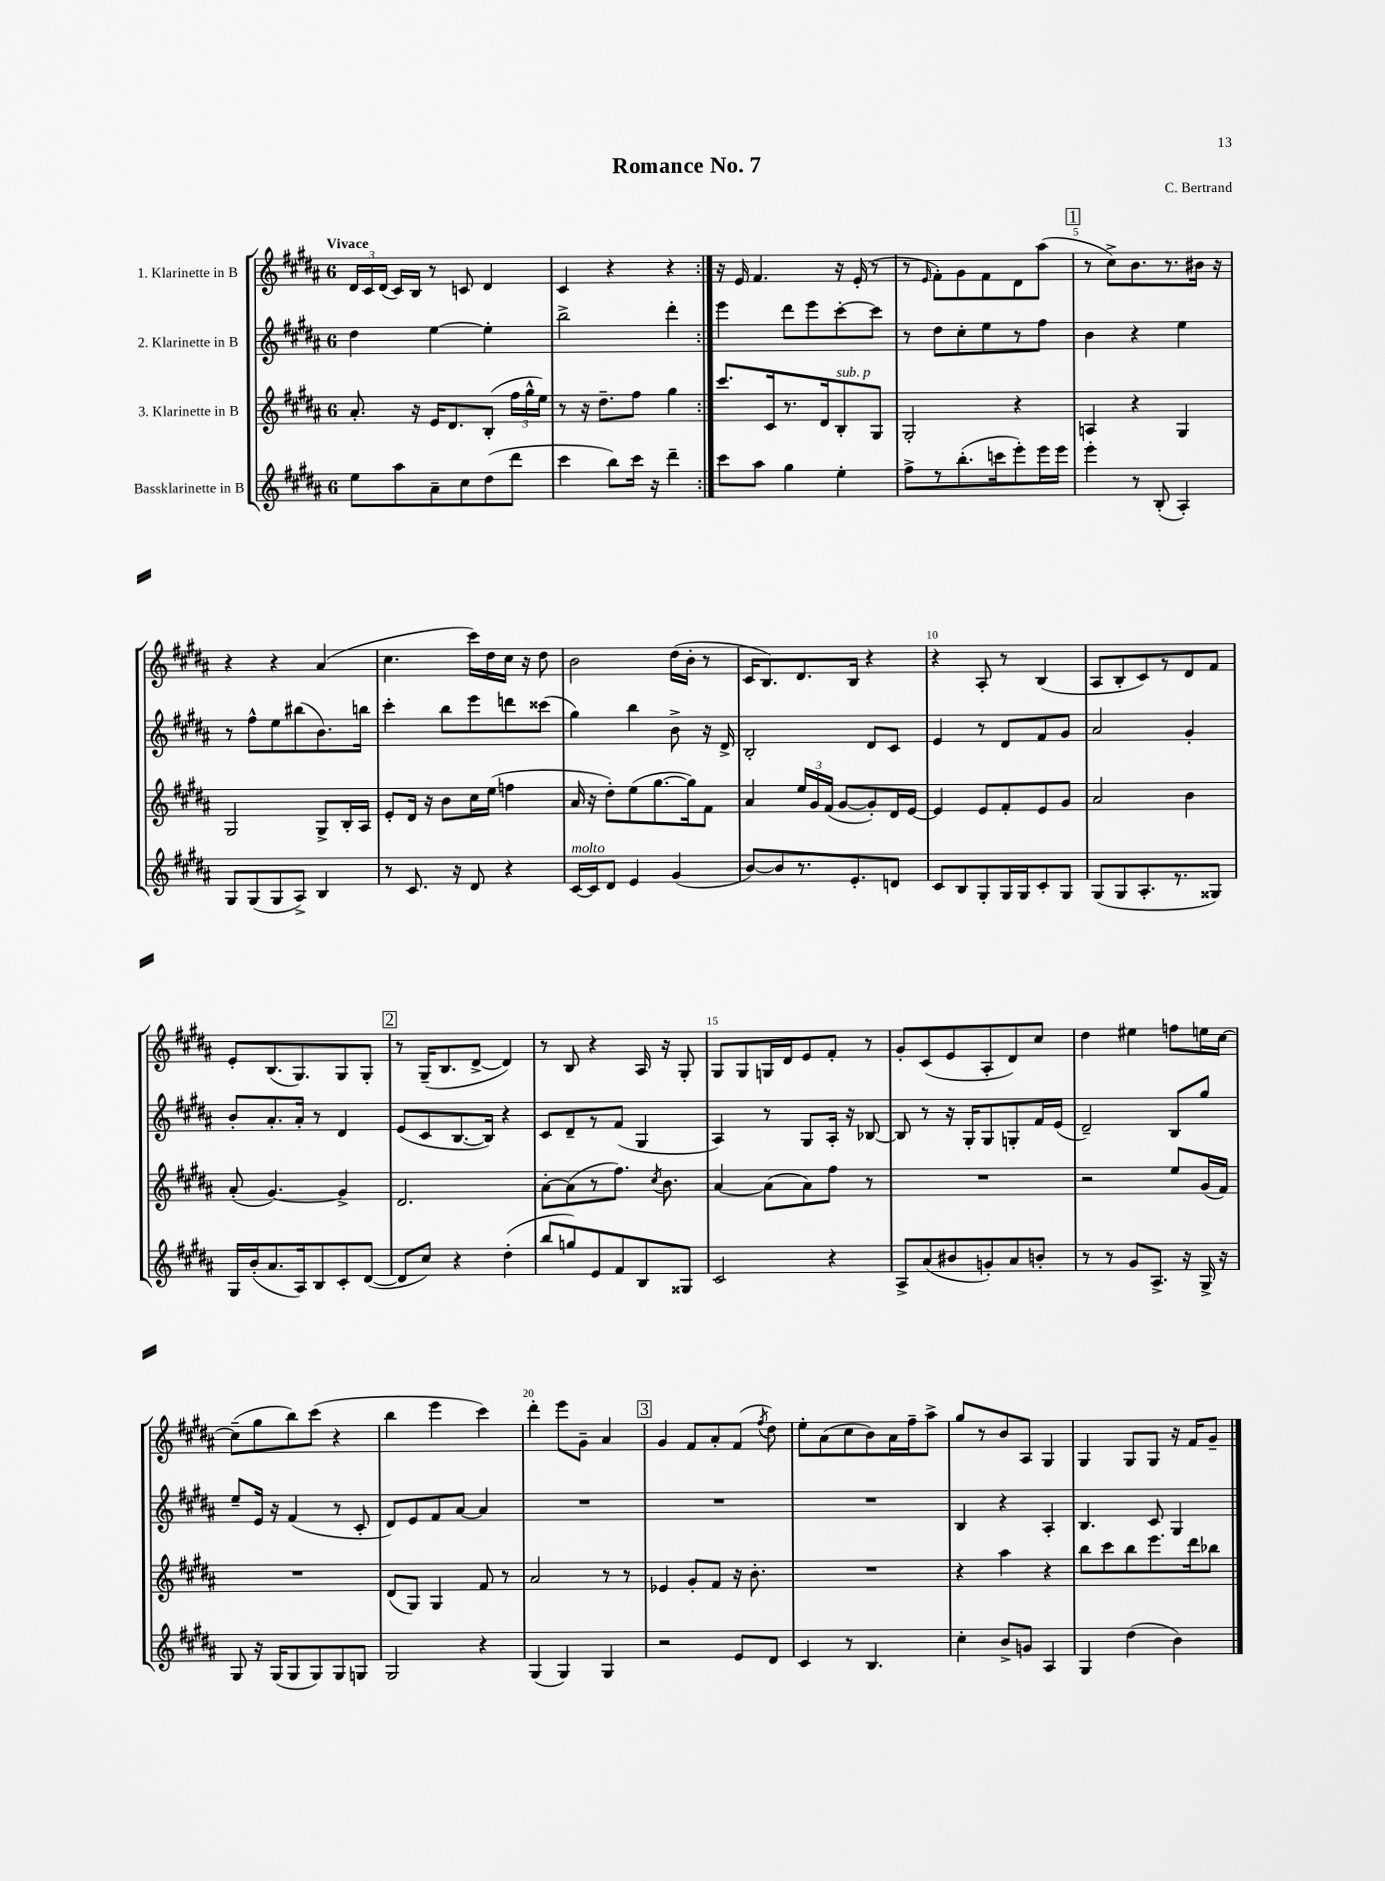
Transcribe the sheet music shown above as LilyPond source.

\header { title = "Romance No. 7" composer = "C. Bertrand" }
<<
\new StaffGroup <<
\new Staff = "s0" \with { instrumentName = "1. Klarinette in B" } {
    \clef treble \key b \major \once \override Staff.TimeSignature.style = #'single-digit \time 6/8 \tempo "Vivace"
    \autoBeamOff \repeat volta 2 { \tuplet 3/2 { dis'16[ cis'16 dis'16]( } cis'16[) b16] r8 c'8 dis'4 |
    cis'4 r4 r4 | }
    r16 e'16 fis'4. r16 e'16-.( r8 |
    r8 \grace { e'16 } fis'8[-.) gis'8 fis'8 dis'8 ais''8]( |
    \mark \markup { \box "1" } r8 cis''8[->) b'8. r8. bis'16] r16 |
    r4 r4 ais'4( |
    cis''4. cis'''16[) dis''16 cis''16] r16 dis''8 |
    b'2 dis''16[( b'16]-. r8 |
    cis'16[ b8.) dis'8. b16] r4 |
    r4 ais8-. r8 b4( |
    ais8[ b8-. cis'8) r8 dis'8 fis'8] |
    e'8[-. b8.( gis8.) gis8 gis8]-. |
    \mark \markup { \box "2" } r8 gis16[--( b8. dis'8]~-> dis'4) |
    r8 b8 r4 ais16 r16 gis8-. |
    gis8[ gis8 g16 dis'16 e'8 fis'8]-. r8 |
    gis'8[-. cis'8( e'8 ais8-. dis'8) cis''8] |
    dis''4 eis''4 f''8[ e''16 cis''16]~ |
    cis''8[--( gis''8 b''8) cis'''8]( r4 |
    b''4 e'''4 cis'''4) |
    dis'''4-. e'''8[ gis'8]-- ais'4 |
    \mark \markup { \box "3" } gis'4 fis'8[ ais'8-. fis'8]( \acciaccatura { fis''8 } dis''8) |
    e''8[-. ais'8( cis''8 b'8) ais'16 fis''16-- ais''8]-> |
    gis''8[ r8 b'8 ais8] gis4 |
    gis4 gis8[ gis8] r16 fis'16[ gis'8]-- \bar "|." |
}
\new Staff = "s1" \with { instrumentName = "2. Klarinette in B" } {
    \clef treble \key b \major \once \override Staff.TimeSignature.style = #'single-digit \time 6/8
    \autoBeamOff \repeat volta 2 { dis''4 e''4~ e''4-. |
    b''2-> dis'''4-. | }
    e'''4 dis'''8[ e'''8 cis'''8~-. cis'''8] |
    r8 dis''8[ cis''8-. e''8 r8 fis''8] |
    \mark \markup { \box "1" } b'4 r4 e''4 |
    r8 fis''8[-^ e''8 bis''8( b'8.) b''16] |
    cis'''4-. b''8[ e'''8 d'''8 cisis'''8]( |
    gis''4) b''4 b'8-> r16 dis'16-> |
    b2-. dis'8[ cis'8] |
    e'4 r8 dis'8[ fis'8 gis'8] |
    ais'2 gis'4-. |
    b'8[-. ais'8.-. ais'16]-. r8 dis'4 |
    \mark \markup { \box "2" } e'8[( cis'8 b8.~ b16]) r4 |
    cis'8[ dis'8-- r8 fis'8]( gis4 |
    ais4) r8 gis8[ ais16]-. r16 bes8~ |
    bes8 r8 r16 gis16[-. gis8 g8-. fis'16 e'16]( |
    dis'2--) b8[ gis''8] |
    e''8[-- e'16] r16 fis'4( r8 cis'8-. |
    dis'8[) e'8 fis'8 ais'8]~ ais'4 |
    R2. |
    \mark \markup { \box "3" } R2. |
    R2. |
    b4 r4 ais4-. |
    b4. cis'8 gis4 \bar "|." |
}
\new Staff = "s2" \with { instrumentName = "3. Klarinette in B" } {
    \clef treble \key b \major \once \override Staff.TimeSignature.style = #'single-digit \time 6/8
    \autoBeamOff \repeat volta 2 { ais'8.-. r16 e'16[ dis'8. b8]-.( \tuplet 3/2 { fis''16[ gis''16-^ e''16]) } |
    r8 r16 dis''8.[-- fis''8] gis''4 | }
    cis'''8.[ cis'16 r8. dis'16 b8-.^\markup { \italic "sub. p" } gis8] |
    gis2-. r4 |
    \mark \markup { \box "1" } a4 r4 gis4 |
    gis2 gis8[-> b16-. ais16] |
    e'8[-. dis'16] r16 b'8[ cis''16 e''16]( f''4 |
    ais'16 r16 dis''8[-.) e''8( gis''8.~ gis''16) fis'8] |
    ais'4 \tuplet 3/2 { e''16[ gis'16 fis'16]( } gis'8[~ gis'8-.) dis'16 e'16]~ |
    e'4 e'8[ fis'8-. e'8 gis'8] |
    ais'2 b'4 |
    ais'8-.( gis'4.~) gis'4-> |
    \mark \markup { \box "2" } dis'2. |
    ais'8[~-. ais'8( r8 fis''8.]) \acciaccatura { cis''8 } b'8. |
    ais'4~ ais'8[( ais'8) fis''8] r8 |
    R2. |
    r2 e''8[ gis'16( fis'16]) |
    R2. |
    dis'8[( gis8]) gis4 fis'8 r8 |
    ais'2 r8 r8 |
    \mark \markup { \box "3" } ees'4 gis'8[-. fis'8] r16 b'8.-. |
    R2. |
    r4 ais''4 r4 |
    b''8[ cis'''8 b''8 e'''8. dis'''16 bes''8] \bar "|." |
}
\new Staff = "s3" \with { instrumentName = "Bassklarinette in B" } {
    \clef treble \key b \major \once \override Staff.TimeSignature.style = #'single-digit \time 6/8
    \autoBeamOff \repeat volta 2 { e''8[ ais''8 ais'8-- cis''8 dis''8( dis'''8] |
    cis'''4 b''8[) cis'''16] r16 dis'''4-- | }
    cis'''8[ ais''8] gis''4 e''4-. |
    fis''8[-> r8 b''8.-.( c'''16 e'''8-.) e'''16 e'''16] |
    \mark \markup { \box "1" } e'''4-. r8 b8-.( ais4-.) |
    gis8[ gis8( gis8 ais8]->) b4 |
    r8 cis'8. r16 dis'8 r4 |
    cis'16[~^\markup { \italic "molto" } cis'16 dis'8] e'4 gis'4( |
    b'8[~) b'8 r8. e'8.-. d'8] |
    cis'8[ b8 gis8-. gis16 gis16 cis'8-. gis8] |
    gis8[( gis8 ais8.-. r8. gisis8]) |
    gis16[ b'16-.( ais'8. ais16) b8 cis'8-. dis'8]~( |
    \mark \markup { \box "2" } dis'8[ cis''8]) r4 dis''4-.( |
    b''8[ g''8) e'8 fis'8 b8 gisis8] |
    cis'2 r4 |
    ais8[-> ais'8( bis'8 g'8-.) ais'8 b'8]-. |
    r8 r8 gis'8[ ais8.]-> r16 gis16-> r16 |
    gis8 r16 gis16[( gis8 gis8) gis8 g8] |
    gis2 r4 |
    gis4( gis4) gis4 |
    \mark \markup { \box "3" } r2 e'8[ dis'8] |
    cis'4 r8 b4. |
    cis''4-. b'8[-> g'8] ais4 |
    gis4 dis''4( b'4) \bar "|." |
}
>>
>>
\layout { \context { \Score \override BarNumber.break-visibility = ##(#f #t #t) barNumberVisibility = #(every-nth-bar-number-visible 5) } }
